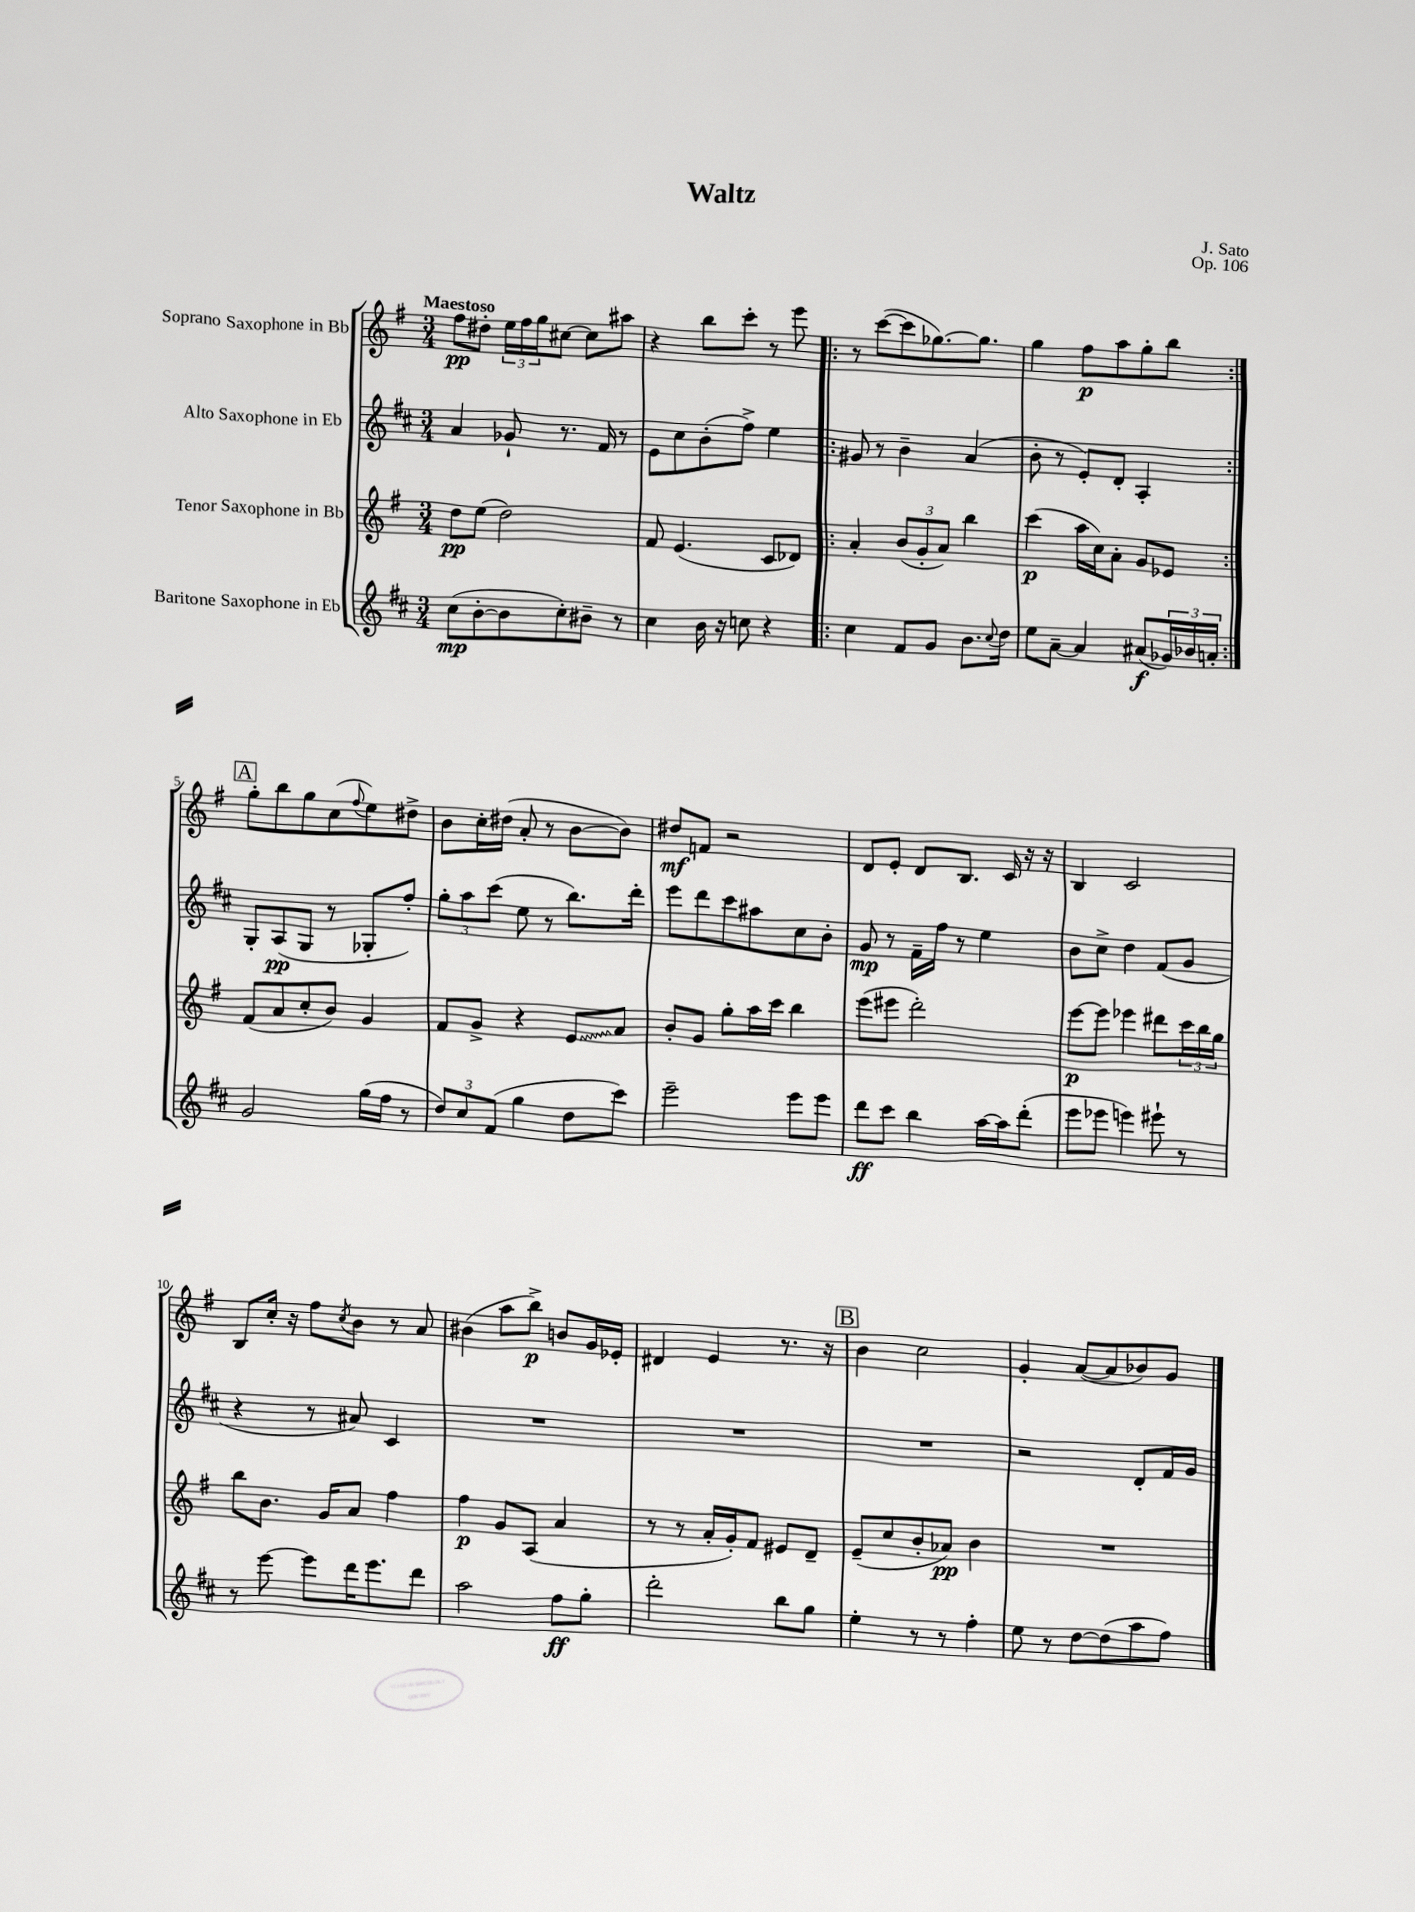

**kern	**kern	**kern	**kern
*staff4	*staff3	*staff2	*staff1
*clefG2	*clefG2	*clefG2	*clefG2
*k[f#c#]	*k[f#]	*k[f#c#]	*k[f#]
*M3/4	*M3/4	*M3/4	*M3/4
(8cc#	8dd	4a	8ff#
[8b'	(8ee	.	8dd#'
8b]	2dd)	8g-`	24ee
.	.	.	24ff#
.	.	.	24gg
8cc#')	.	8.r	[8cc#
8b#~	.	.	8cc#]
.	.	16f#	.
8r	.	8r	8aa#
=	=	=	=
4cc#	8f#	8e	4r
.	(4.e	8cc#	.
16b	.	(8b'	8bb
16r	.	.	.
8cc	.	8ff#^)	8ccc'
4r	8c	4ee	8r
.	8d-)	.	8eee
=!|:	=!|:	=!|:	=!|:
4cc#	4a'	8g#	8r
.	.	8r	([8ccc
8f#	(12b	4b~	8ccc]
.	12g'	.	.
8g	.	.	[8.gg-)
.	12a)	.	.
8.b	4bb	(4a	.
.	.	.	8.gg-]
8qqcc#	.	.	.
16dd	.	.	.
=	=	=	=
8ee	(4ccc	8b'	4gg
[8a~	.	8r	.
4a]	16aa	8e')	8ff#
.	16cc)	.	.
.	8a'	8d'	8aa
(8a#	8g	4A'	8gg'
24g-)	8e-	.	8bb
24b-	.	.	.
24a'	.	.	.
=:|!	=:|!	=:|!	=:|!
2g	(8f#	8G'	8gg'
.	8a	(8A	8bb
.	8cc'	8G	8gg
.	8b)	8r	(8cc
.	.	.	8qqff#
(16gg	4g	8G-'	8ee)
16ff#	.	.	.
8r	.	8ff#')	8dd#^
=	=	=	=
12dd)	8f#	12gg'	8b
12cc#	.	12aa	.
.	8g^	.	16cc'
(12f#	.	(12ccc#	.
.	.	.	(16dd#
4gg	4r	8ee	8a'
.	.	8r	8r
8dd	8e	8.bb)	[8b
8ccc#)	8a	.	8b])
.	.	16ddd'	.
=	=	=	=
2eee~	8b'	8eee	8dd#
.	8g	8ddd	8f
.	8gg'	8ccc#	2r
.	16aa	8aa#	.
.	16ccc	.	.
8eee	4bb	8cc#	.
8eee	.	8b'	.
=	=	=	=
8ddd	(8eee	8g	8d
8ccc#	8eee#	8r	8e'
4bb	2ddd')	16f#~	8d
.	.	16ff#	.
.	.	8r	8.B
[16aa	.	4ee	.
16aa]	.	.	16c
(8ddd'	.	.	16r
.	.	.	16r
=	=	=	=
8eee	[8eee	8b	4B
8eee-	8eee]	8cc#^	.
4eee)	4eee-	4dd	2c
8eee#`	8ddd#	(8f#	.
8r	24ccc	8g	.
.	24bb	.	.
.	24gg	.	.
=	=	=	=
8r	8bb	4r	8B
[8eee	8.b	.	16cc'
.	.	.	16r
8eee]	.	8r	8ff#
.	16g	.	.
.	.	.	8qcc
16ddd	8a	8a#)	8b
8.eee	.	.	.
.	4ff#	4c#	8r
8ddd	.	.	8a
=	=	=	=
2aa	4ff#	2.r	(4b#
.	8g	.	8aa
.	(8A	.	8bb^)
8ff#	4a	.	8b
8gg'	.	.	16g
.	.	.	16e-'
=	=	=	=
2ddd'	8r	2.r	4d#
.	8r	.	.
.	16a'	.	4e
.	16g')	.	.
.	8f#	.	.
8bb	8e#	.	8.r
8gg	8d~	.	.
.	.	.	16r
=	=	=	=
4ee'	(8e~	2.r	4b
.	8cc	.	.
8r	8b'	.	2cc
8r	8a-)	.	.
4ff#'	4b	.	.
=	=	=	=
8ee	2.r	2r	4g'
8r	.	.	.
[8dd	.	.	([8a
(8dd]	.	.	8a]
8aa	.	8d'	8b-)
8ff#)	.	16f#	8g
.	.	16g	.
==	==	==	==
*-	*-	*-	*-
